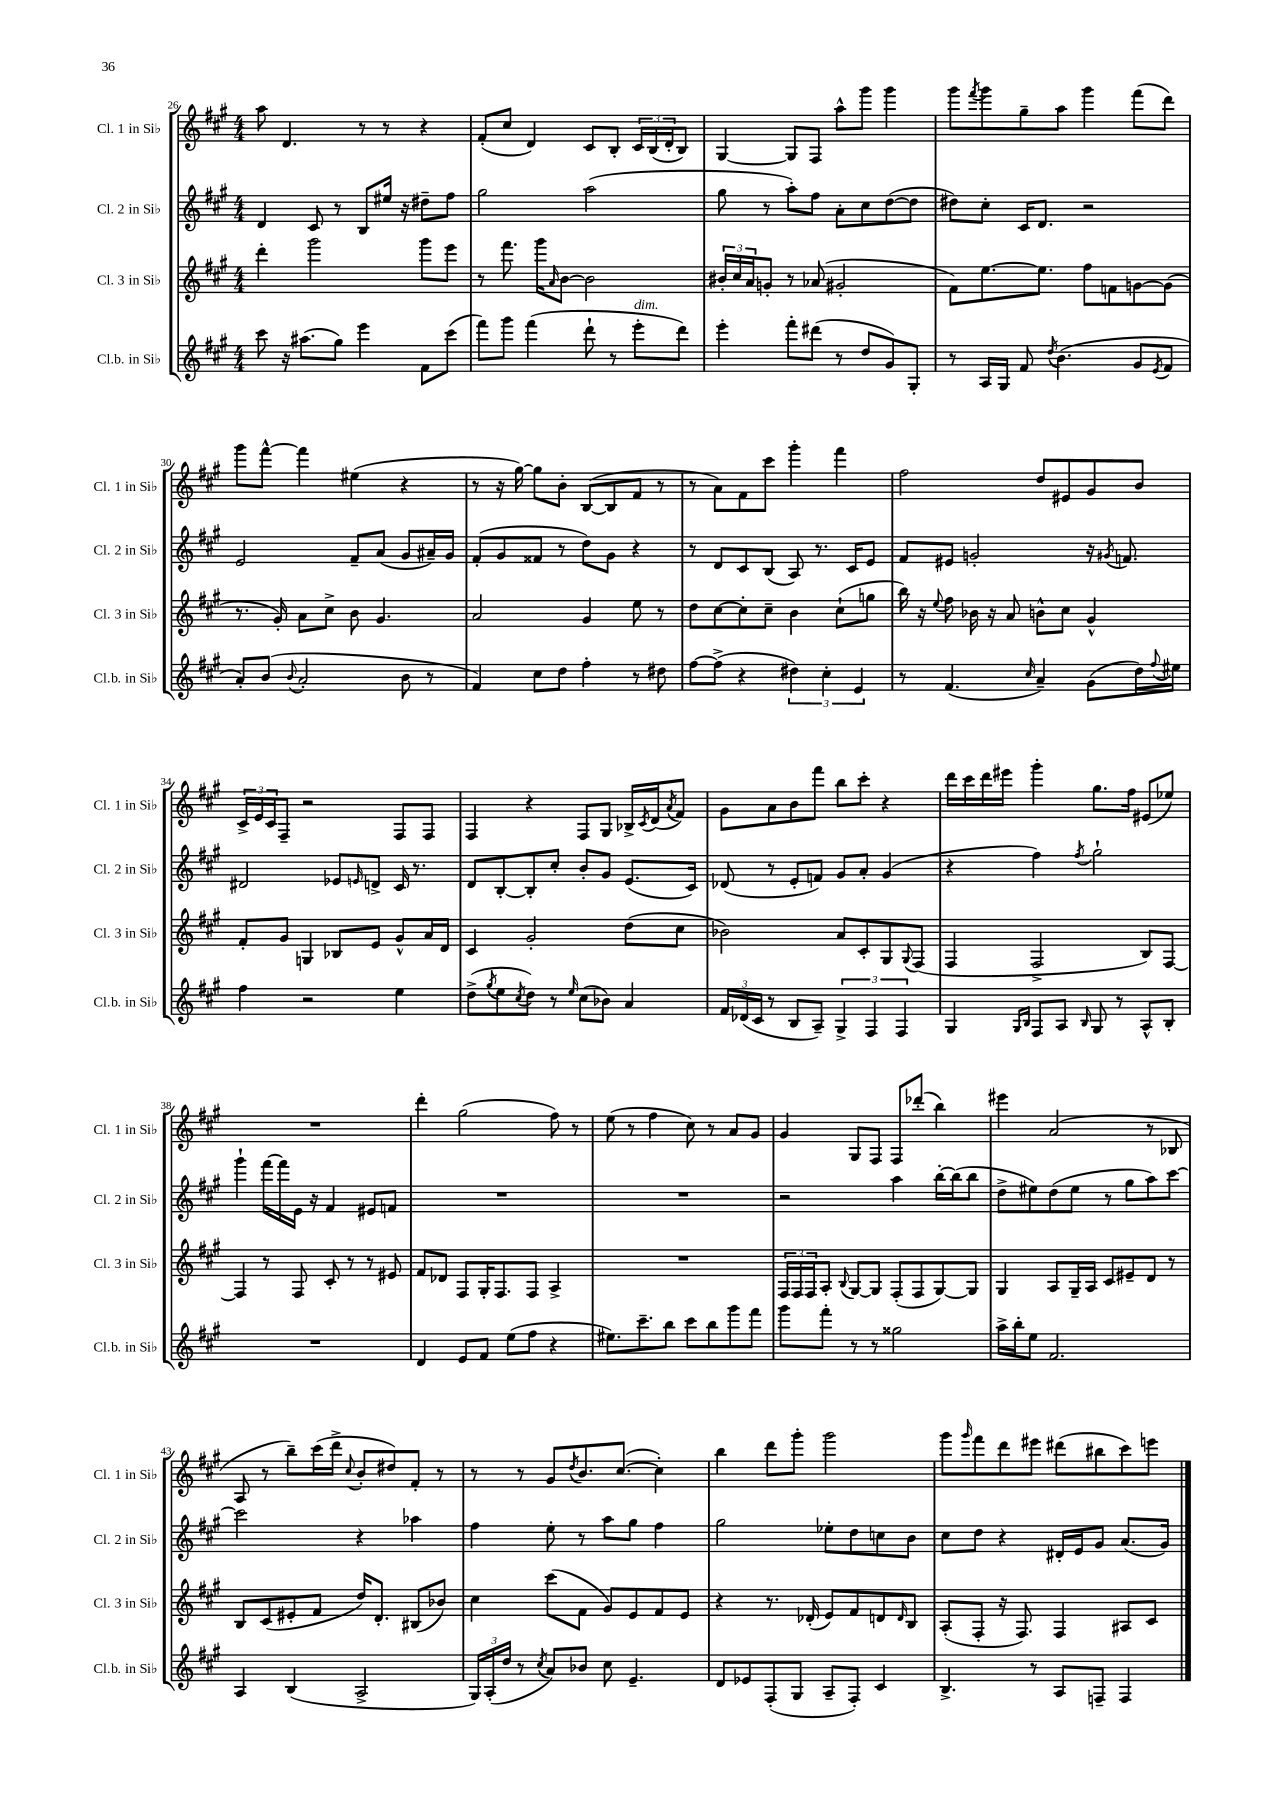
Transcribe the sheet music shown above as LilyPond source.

<<
\new StaffGroup <<
\new Staff = "s0" \with { instrumentName = "Cl. 1 in Sib" shortInstrumentName = "Cl. 1 in Sib" } {
    \clef treble \key a \major \numericTimeSignature \time 4/4
    a''8 d'4. r8 r8 r4 |
    fis'8-.( cis''8 d'4) cis'8 b8-. \tuplet 3/2 { cis'16 b16( d'16-. } b8) |
    gis4~ gis8 fis8 a''8-^ gis'''8 gis'''4 |
    gis'''8 \acciaccatura { fis'''8 } gis'''8 gis''8-- a''8 gis'''4 fis'''8( d'''8) |
    gis'''8 fis'''8~-^ fis'''4 eis''4( r4 |
    r8 r16 gis''16~) gis''8 b'8-. b8~( b8 fis'8 r8 |
    r8 a'8) fis'8 cis'''8 gis'''4-. fis'''4 |
    fis''2 d''8 eis'8 gis'8 b'8 |
    \tuplet 3/2 { cis'16-> e'16 cis'16 } fis8-- r2 fis8 fis8 |
    fis4 r4 fis8 gis8 bes16-> \acciaccatura { cis'8 } d'16( \acciaccatura { a'8 } fis'8) |
    gis'8 a'8 b'8 fis'''8 b''8 cis'''8-. r4 |
    d'''16 cis'''16 d'''16 eis'''16 gis'''4-. gis''8. fis''16 eis'8( ees''8) |
    R1 |
    d'''4-. gis''2( fis''8) r8 |
    e''8( r8 fis''4 cis''8) r8 a'8 gis'8 |
    gis'4 gis8 fis8 fis8 des'''8-.( b''4) |
    eis'''4 a'2( r8 bes8 |
    a8 r8 b''8--) cis'''16( d'''16-> \appoggiatura { cis''8 } b'8-. dis''8) fis'8-. r8 |
    r8 r8 gis'8 \acciaccatura { d''8 } b'8. cis''8.~( cis''4-.) |
    b''4 d'''8 gis'''8-. gis'''2 |
    gis'''8 \grace { gis'''16 } fis'''8 d'''8 eis'''8 dis'''8( bis''8 cis'''8) e'''8 \bar "|." |
}
\new Staff = "s1" \with { instrumentName = "Cl. 2 in Sib" shortInstrumentName = "Cl. 2 in Sib" } {
    \clef treble \key a \major \numericTimeSignature \time 4/4
    d'4 cis'8 r8 b8 eis''16 r16 dis''8-- fis''8 |
    gis''2 a''2( |
    gis''8 r8 a''8-.) fis''8 a'8-. cis''8 d''8~( d''8 |
    dis''8) cis''8-. cis'16 d'8. r2 |
    e'2 fis'8-- a'8( gis'8 ais'16--) gis'16 |
    fis'8-.( gis'8 fisis'8 r8 d''8) gis'8 r4 |
    r8 d'8 cis'8 b8( a8) r8. cis'16 e'8 |
    fis'8 eis'8 g'2-. r16 \acciaccatura { gis'8 } f'8. |
    dis'2 ees'8 \grace { e'16 } d'8-> cis'16 r8. |
    d'8 b8~-. b8-. cis''8-. b'8-. gis'8 e'8.( cis'16) |
    des'8( r8 e'8-. f'8) gis'8 a'8-. gis'4( |
    r4 fis''4) \acciaccatura { fis''8 } gis''2-! |
    gis'''4-! fis'''16~ fis'''16 e'16 r16 fis'4 eis'8 f'8 |
    R1 |
    R1 |
    r2 a''4 b''16~-. b''16( b''8 |
    d''8-> eis''8) d''8( eis''8 r8 gis''8 a''8) cis'''8~ |
    cis'''2 r4 aes''4 |
    fis''4 e''8-. r8 a''8 gis''8 fis''4 |
    gis''2 ees''8-. d''8 c''8 b'8 |
    cis''8 d''8 r4 dis'16-. e'16 gis'8 a'8.( gis'16) \bar "|." |
}
\new Staff = "s2" \with { instrumentName = "Cl. 3 in Sib" shortInstrumentName = "Cl. 3 in Sib" } {
    \clef treble \key a \major \numericTimeSignature \time 4/4
    d'''4-. gis'''2 gis'''8 e'''8 |
    r8 fis'''8. gis'''16 \grace { a'16 } b'8~ b'2 |
    \tuplet 3/2 { bis'16-. cis''16 a'16 } g'8-. r8 aes'8( gis'2-. |
    fis'8) e''8.~ e''8. fis''8 f'8 g'8~ g'8( |
    r8. gis'16-.) a'8 cis''8-> b'8 gis'4. |
    a'2 gis'4 e''8 r8 |
    d''8 cis''8~ cis''8-. cis''8-- b'4 cis''8-!( g''8 |
    b''16) r16 \appoggiatura { e''8 } fis''8 bes'16 r16 a'8 b'8-^ cis''8 gis'4-^ |
    fis'8-. gis'8 g4 bes8 e'8 gis'8-^ a'16 d'16 |
    cis'4 gis'2-. d''8( cis''8 |
    bes'2) a'8 cis'8-. gis8 \appoggiatura { gis8 } fis8( |
    fis4 fis2-> b8) fis8~ |
    fis4 r8 fis8 cis'8-. r8 r8 eis'8 |
    fis'8 des'8 fis8 gis16-. fis8. fis8 a4-> |
    R1 |
    \tuplet 3/2 { fis16 fis16 fis16 } a8-. \appoggiatura { b8 } gis8~ gis8 fis8-.( fis8 gis8~) gis8 |
    gis4 a8 gis16-- a16 cis'8 eis'8-- d'8 r8 |
    b8 cis'8( eis'8-. fis'8 d''16) d'8.-. bis8( bes'8) |
    cis''4 cis'''8( fis'8 gis'8) e'8 fis'8 e'8 |
    r4 r8. des'16-.( e'8) fis'8 d'8 \grace { d'16 } b8 |
    a8-.( fis8-. r16 fis8.) fis4 ais8 cis'8 \bar "|." |
}
\new Staff = "s3" \with { instrumentName = "Cl.b. in Sib" shortInstrumentName = "Cl.b. in Sib" } {
    \clef treble \key a \major \numericTimeSignature \time 4/4
    cis'''8 r16 ais''8.( gis''8) e'''4 fis'8 cis'''8( |
    fis'''8) gis'''8 fis'''4( d'''8-! r8 e'''8-.^\markup { \italic "dim." } d'''8) |
    e'''4-. fis'''8-. dis'''8( r8 d''8 gis'8) gis8-. |
    r8 a16 gis16 fis'8 \acciaccatura { d''8 } b'4.( gis'8 \acciaccatura { e'8 } fis'8 |
    a'8-.) b'8( \appoggiatura { b'8 } a'2-. b'8 r8 |
    fis'4) cis''8 d''8 fis''4-. r8 dis''8 |
    fis''8~ fis''8->( r4 \tuplet 3/2 { dis''4) cis''4-. e'4 } |
    r8 fis'4.( \grace { cis''16 } a'4--) gis'8( d''16) \appoggiatura { fis''8 } eis''16 |
    fis''4 r2 e''4 |
    d''8->( \acciaccatura { gis''8 } e''8 \acciaccatura { cis''8 } d''8) r8 \grace { e''16 } cis''8( bes'8) a'4 |
    \tuplet 3/2 { fis'16 des'16( cis'16 } r8 b8 a8--) \tuplet 3/2 { gis4-> fis4 fis4 } |
    gis4 \grace { gis16 b16 } fis8 a8 \grace { b16 } gis8 r8 a8-^ b8-. |
    R1 |
    d'4 e'8 fis'8 e''8( fis''8 r4 |
    eis''8.) cis'''8.-- b''8 cis'''8 b''8 gis'''8 fis'''8 |
    gis'''8 fis'''8-. r8 r8 gisis''2 |
    a''16-> b''16-. e''8 fis'2. |
    a4 b4( a2-> |
    \tuplet 3/2 { gis16) a16-.( d''16 } r8 \acciaccatura { cis''8 } a'8) bes'8 cis''8 e'4.-- |
    d'8 ees'8 fis8-.( gis8 a8-- fis8-.) cis'4 |
    b4.-> r8 a8 f8-- f4 \bar "|." |
}
>>
>>
\layout { \context { \Score currentBarNumber = #26 } }
